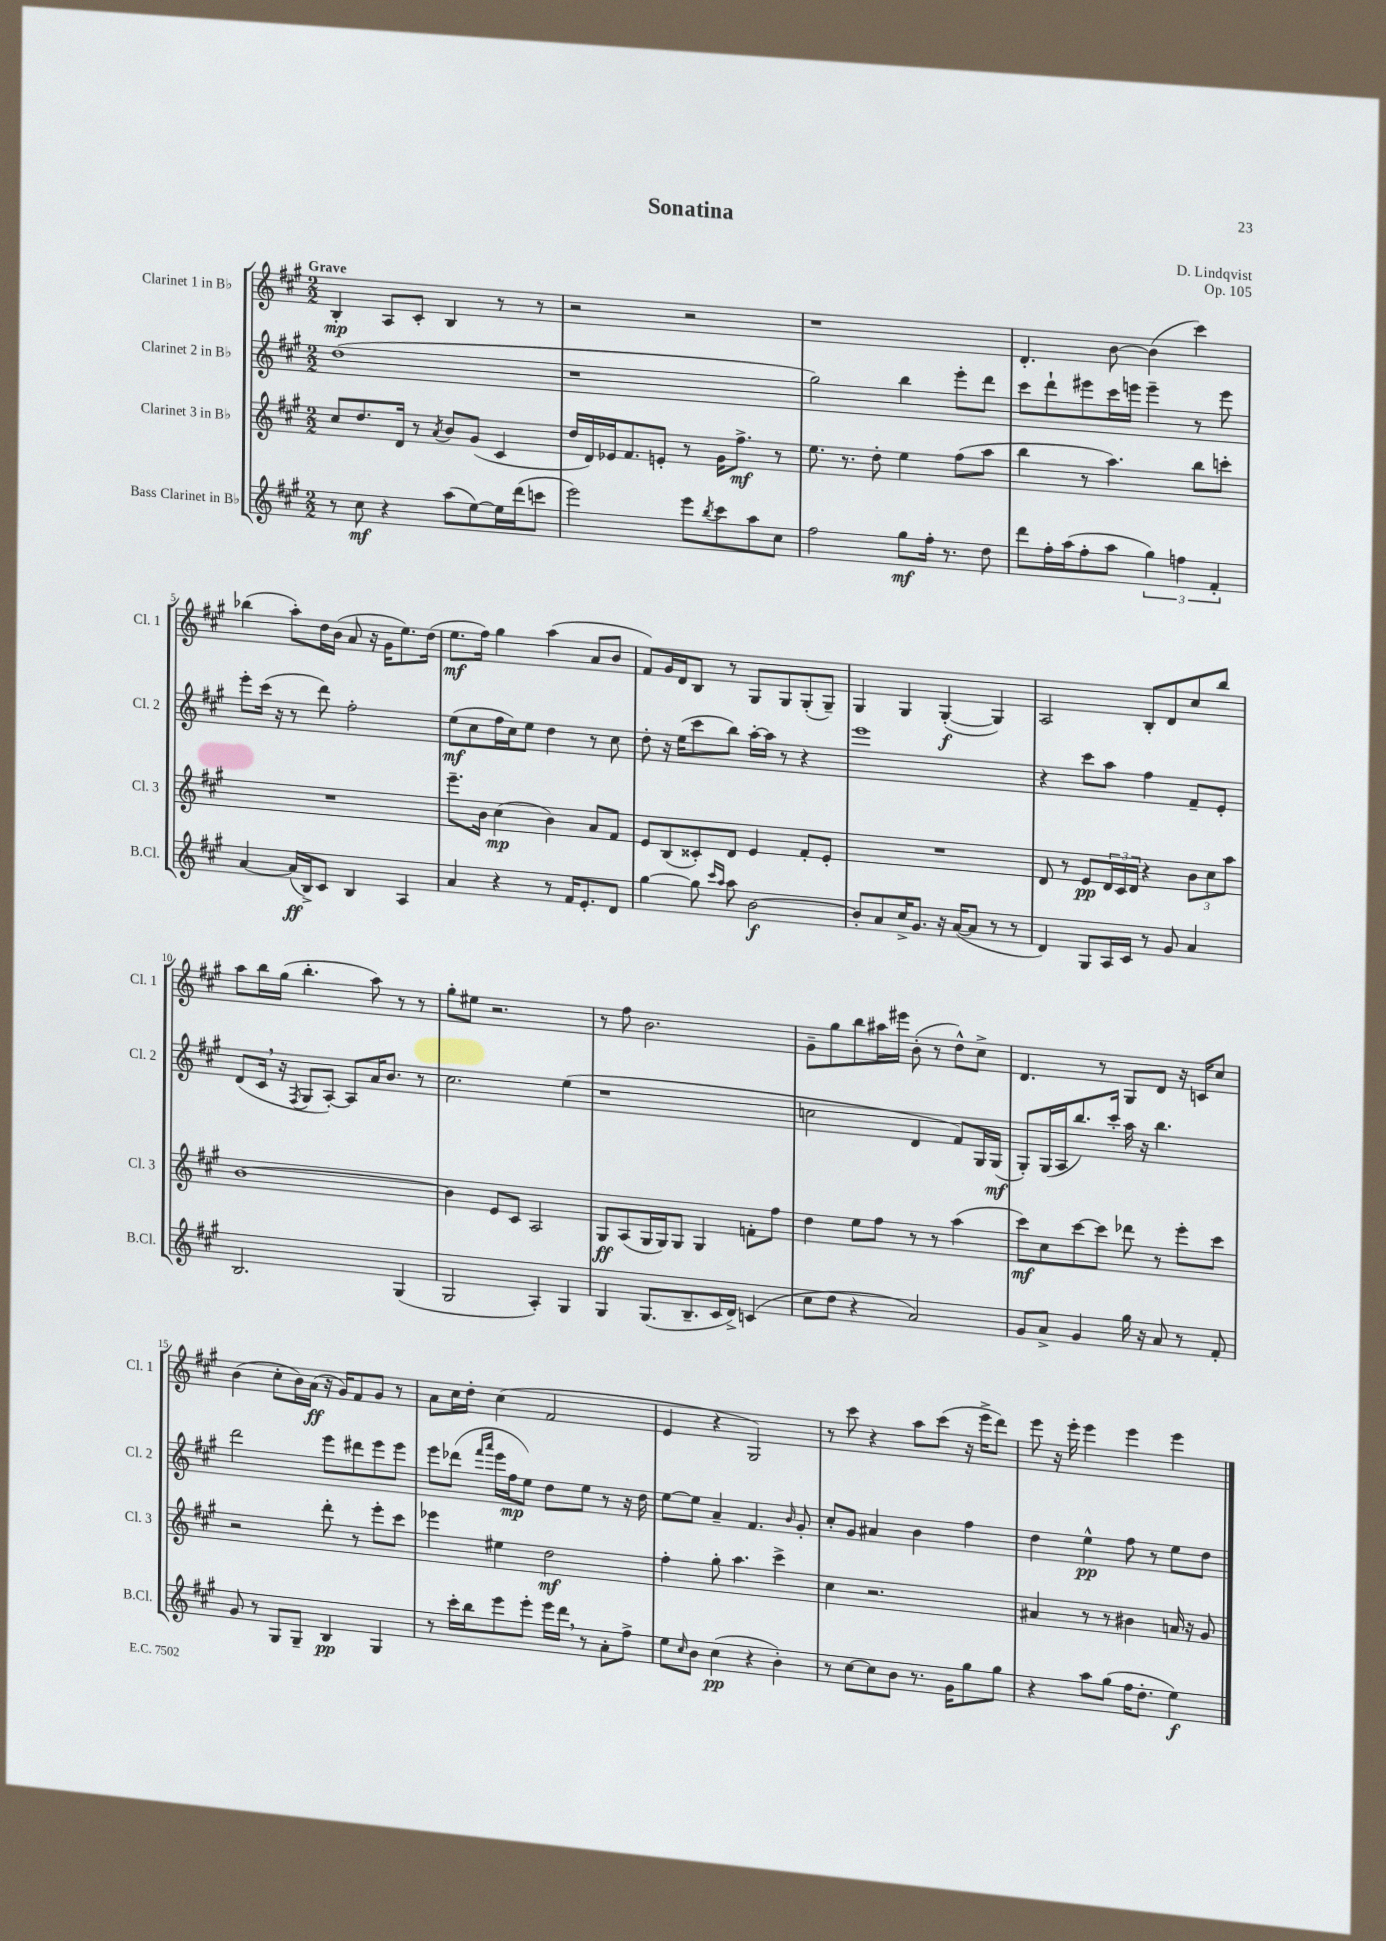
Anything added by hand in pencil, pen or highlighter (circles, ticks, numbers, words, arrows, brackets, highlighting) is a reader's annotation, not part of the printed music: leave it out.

**kern	**dynam	**kern	**dynam	**kern	**dynam	**kern	**dynam
*part4	*part4	*part3	*part3	*part2	*part2	*part1	*part1
*staff4	*staff4	*staff3	*staff3	*staff2	*staff2	*staff1	*staff1
*I"Bass Clarinet in B♭	*	*I"Clarinet 3 in B♭	*	*I"Clarinet 2 in B♭	*	*I"Clarinet 1 in B♭	*
*I'B.Cl.	*	*I'Cl. 3	*	*I'Cl. 2	*	*I'Cl. 1	*
*clefG2	*	*clefG2	*	*clefG2	*	*clefG2	*
*k[f#c#g#]	*	*k[f#c#g#]	*	*k[f#c#g#]	*	*k[f#c#g#]	*
*M2/2	*	*M2/2	*	*M2/2	*	*M2/2	*
=1	=1	=1	=1	=1	=1	=1	=1
!	!	!	!	!	!	!LO:TX:a:B:t=Grave	!
8r	.	8cc#/L	.	(1dd	.	4B'/	mp
8cc#\	mf	8.dd/	.	.	.	.	.
4r	.	.	.	.	.	8A/L	.
.	.	16d/Jk	.	.	.	.	.
.	.	8r	.	.	.	8c#'/J	.
.	.	8qa/	.	.	.	.	.
(8aa\L	.	8b/L	.	.	.	4B/	.
[8ee\)	.	(8g#/J	.	.	.	.	.
16ee\L]	.	4c#/	.	.	.	8r	.
(16ddd\J	.	.	.	.	.	.	.
8cccn\J	.	.	.	.	.	8r	.
=2	=2	=2	=2	=2	=2	=2	=2
2eee\)	.	16dd/LL	.	1r	.	2r	.
.	.	16d/)	.	.	.	.	.
.	.	16e-X/J	.	.	.	.	.
.	.	8.f#/	.	.	.	.	.
.	.	8en'/J	.	.	.	.	.
8eee\L	.	8r	.	.	.	2r	.
8qbb/	.	.	.	.	.	.	.
8ccc#\	.	16g#\KL	.	.	.	.	.
.	.	8.ff#^\J	mf	.	.	.	.
8aa\	.	.	.	.	.	.	.
8cc#\J	.	8r	.	.	.	.	.
=3	=3	=3	=3	=3	=3	=3	=3
2ff#\	.	8.ee\	.	2gg#\)	.	1r	.
.	.	8.r	.	.	.	.	.
.	.	8dd'\	.	.	.	.	.
8gg#\L	mf	4ee\	.	4bb\	.	.	.
16ff#'\Jk	.	.	.	.	.	.	.
8.r	.	.	.	.	.	.	.
.	.	(8ff#\L	.	8eee'\L	.	.	.
8dd\	.	8aa\J	.	8ddd\J	.	.	.
=4	=4	=4	=4	=4	=4	=4	=4
8ddd\L	.	4bb\	.	8ccc#\L	.	4.d'/	.
16ff#'\L	.	.	.	8ddd`\	.	.	.
(16aa\J	.	.	.	.	.	.	.
8ff#'\	.	8r	.	8eee#X\	.	.	.
8aa\J	.	4.aa\)	.	16ccc#\L	.	[8b\	.
.	.	.	.	16eeen\JJ	.	.	.
6gg#\)	.	.	.	4eee~\	.	(4b\]	.
6ffn\	.	.	.	.	.	.	.
.	.	8bb\L	.	8r	.	4ccc#\)	.
6f#'/	.	.	.	.	.	.	.
.	.	8cccn'\J	.	8eee\	.	.	.
!!LO:LB:g=z
=5	=5	=5	=5	=5	=5	=5	=5
[4a/	.	1r	.	8eee'\L	.	(4bb-X\	.
.	.	.	.	(16ccc#\Jk	.	.	.
.	.	.	.	16r	.	.	.
(16a/LL]	ff	.	.	8r	.	8aa'\L)	.
16B^/J)	.	.	.	.	.	.	.
8c#/J	.	.	.	8ddd\)	.	16dd\L	.
.	.	.	.	.	.	(16b\JJ	.
4B/	.	.	.	2ff#'\	.	8a/	.
.	.	.	.	.	.	16r	.
.	.	.	.	.	.	16g#\KL	.
4A/	.	.	.	.	.	8.ee\)	.
.	.	.	.	.	.	(16dd\Jk	.
=6	=6	=6	=6	=6	=6	=6	=6
4a/	.	8.eee~\L	.	(8ee\L	mf	8.ee\L	mf
.	.	.	.	8cc#\	.	.	.
.	.	16b\Jk	.	.	.	16ff#\Jk)	.
4r	.	(4cc#\	mp	16ff#\L	.	4gg#\	.
.	.	.	.	16cc#\J)	.	.	.
.	.	.	.	8ee\J	.	.	.
8r	.	4b\)	.	4dd\	.	(4aa\	.
16f#/KL	.	.	.	.	.	.	.
8.e'/	.	.	.	.	.	.	.
.	.	8a/L	.	8r	.	8a/L	.
8d/J	.	8f#/J	.	8cc#\	.	8b/J	.
=7	=7	=7	=7	=7	=7	=7	=7
[4gg#\	.	8e/L	.	8dd'\	.	8f#/L)	.
.	.	(8B/	.	16r	.	16g#/L	.
.	.	.	.	(16ee\KL	.	16d/J	.
8gg#\]	.	8c##X'/)	.	8ccc#\	.	8B/J	.
16qqccc#/LL	.	.	.	.	.	.	.
16qqaa/JJ	.	.	.	.	.	.	.
8aa\	.	8d/J	.	8bb\J)	.	8r	.
[2b\	f	4e/	.	[16aa'\LL	.	8G#/L	.
.	.	.	.	16aa\JJ]	.	.	.
.	.	.	.	8r	.	8G#/	.
.	.	8f#'/L	.	4r	.	(8G#'/	.
.	.	8e'/J	.	.	.	8G#~/J)	.
=8	=8	=8	=8	=8	=8	=8	=8
8b'/L]	.	1r	.	1eee	.	4G#/	.
8a/	.	.	.	.	.	.	.
16cc#^/K	.	.	.	.	.	4G#/	.
8.g#/J	.	.	.	.	.	.	.
16r	.	.	.	.	.	([4G#'/	f
([16a/KL	.	.	.	.	.	.	.
8a/J]	.	.	.	.	.	.	.
8r	.	.	.	.	.	4G#/])	.
8r	.	.	.	.	.	.	.
=9	=9	=9	=9	=9	=9	=9	=9
4d/)	.	8d/	.	4r	.	2A/	.
.	.	8r	.	.	.	.	.
8G#/L	.	8e/L	pp	8ccc#\L	.	.	.
16A/L	.	24d/L	.	8aa\J	.	.	.
.	.	24c#/	.	.	.	.	.
16c#/JJ	.	.	.	.	.	.	.
.	.	24d/JJ	.	.	.	.	.
8r	.	4r	.	4ff#\	.	8B'/L	.
8g#/	.	.	.	.	.	8d/	.
4a/	.	12b\L	.	8f#~/L	.	8cc#/	.
.	.	12cc#\	.	.	.	.	.
.	.	.	.	8e'/J	.	8bb/J	.
.	.	12aa\J	.	.	.	.	.
!!LO:LB:g=z
=10	=10	=10	=10	=10	=10	=10	=10
2.B/	.	[1b	.	(8d/L	.	8aa\L	.
.	.	.	.	16c#,/Jk	.	16bb\L	.
.	.	.	.	16r	.	(16gg#\JJ	.
.	.	.	.	8qF#/	.	.	.
.	.	.	.	8G#/L	.	4.bb'\	.
.	.	.	.	[8A'/J)	.	.	.
.	.	.	.	8A/L]	.	.	.
.	.	.	.	16a/K	.	8aa\)	.
.	.	.	.	8.b/J	.	.	.
(4G#/	.	.	.	.	.	8r	.
.	.	.	.	8r	.	8r	.
=11	=11	=11	=11	=11	=11	=11	=11
2G#/	.	4b\]	.	2.cc#\	.	8gg#'\L	.
.	.	.	.	.	.	8ee#X\J	.
.	.	8e/L	.	.	.	2.r	.
.	.	8c#/J	.	.	.	.	.
4A'/)	.	2A/	.	.	.	.	.
4G#/	.	.	.	(4ee\	.	.	.
=12	=12	=12	=12	=12	=12	=12	=12
4G#/	.	8G#/L	ff	1r	.	8r	.
.	.	(8A/	.	.	.	8ff#\	.
(8.G#/L	.	16G#/L	.	.	.	2.b\	.
.	.	16G#/J)	.	.	.	.	.
.	.	8G#/J	.	.	.	.	.
8.B~/	.	.	.	.	.	.	.
.	.	4G#/	.	.	.	.	.
16c#/L	.	.	.	.	.	.	.
16d^/JJ)	.	.	.	.	.	.	.
(4cn/	.	8fn'\L	.	.	.	.	.
.	.	8ff#\J	.	.	.	.	.
=13	=13	=13	=13	=13	=13	=13	=13
8cc#\L	.	4dd\	.	2ccn\	.	8g#~\L	.
8dd\J	.	.	.	.	.	8gg#\	.
4r	.	8ee\L	.	.	.	8bb\	.
.	.	8ff#\J	.	.	.	16aa#X\L	.
.	.	.	.	.	.	16eee#X\JJ	.
2a/)	.	8r	.	4d/	.	(8b'\	.
.	.	8r	.	.	.	8r	.
.	.	(4aa\	.	8f#/L)	.	8dd^^\L)	.
.	.	.	.	16G#/L	.	8cc#^\J	.
.	.	.	.	(16G#/JJ	mf	.	.
=14	=14	=14	=14	=14	=14	=14	=14
8g#/L	.	8ccc#\L)	mf	8G#'/L)	.	4.d/	.
8a^/J	.	8cc#\	.	(16G#/L	.	.	.
.	.	.	.	16A/J	.	.	.
4g#/	.	[8ccc#\	.	8.bb/)	.	.	.
.	.	8ccc#\J]	.	.	.	8r	.
.	.	.	.	16ccc#'/Jk	.	.	.
16gg#\	.	8ddd-X\	.	16aa\	.	8G#/L	.
16r	.	.	.	16r	.	.	.
8a/	.	8r	.	4.bb\	.	8d/J	.
8r	.	8eee'\L	.	.	.	16r	.
.	.	.	.	.	.	16cn/KL	.
8f#'/	.	8ccc#\J	.	.	.	8cc#/J	.
!!LO:LB:g=z
=15	=15	=15	=15	=15	=15	=15	=15
8g#/	.	2r	.	2ddd\	.	(4b\	.
8r	.	.	.	.	.	.	.
8G#/L	.	.	.	.	.	8cc#'\L	.
8G#~/J	.	.	.	.	.	16b\L)	.
.	.	.	.	.	.	(16a\JJ	ff
4B/	pp	8ddd'\	.	8eee\L	.	16r	.
.	.	.	.	.	.	16g#/KL)	.
.	.	8r	.	8ddd#X\	.	8f#/	.
4G#/	.	8eee'\L	.	8eee\	.	8g#/J	.
.	.	8ccc#\J	.	8eee\J	.	8r	.
=16	=16	=16	=16	=16	=16	=16	=16
8r	.	4eee-X\	.	8eee\L	.	8a\L	.
16ccc#'\LL	.	.	.	(8ddd-X\J	.	16cc#\L	.
16bb\J	.	.	.	.	.	16dd'\JJ	.
.	.	.	.	16qqfff#/LL	.	.	.
.	.	.	.	16qqaaa/JJ	.	.	.
8eee\	.	4ee#X\	.	16eee\LL	.	(4cc#\	.
.	.	.	.	16ff#\J	mp	.	.
8eee'\J	.	.	.	8ee\J)	.	.	.
16eee\LL	.	2dd\	mf	8dd\L	.	2f#/	.
16ddd,\JJ	.	.	.	.	.	.	.
8r	.	.	.	8ee\J	.	.	.
8a'\L	.	.	.	8r	.	.	.
8ff#^\J	.	.	.	16r	.	.	.
.	.	.	.	16dd\	.	.	.
=17	=17	=17	=17	=17	=17	=17	=17
8ee\L	.	4ff#'\	.	[8ee\L	.	4e/	.
16qqcc#/	.	.	.	.	.	.	.
8b\J	.	.	.	8ee\J]	.	.	.
(4cc#\	pp	8gg#'\	.	4a~/	.	4r	.
.	.	4.aa\	.	.	.	.	.
4r	.	.	.	4.f#/	.	2G#/)	.
4b'\)	.	4ccc#^\	.	.	.	.	.
.	.	.	.	16qqb/	.	.	.
.	.	.	.	8g#'/	.	.	.
=18	=18	=18	=18	=18	=18	=18	=18
8r	.	4cc#\	.	8cc#'/L	.	8r	.
[8cc#\L	.	.	.	8g#/J	.	8ccc#\	.
8cc#\]	.	2.r	.	4a#X/	.	4r	.
8b\J	.	.	.	.	.	.	.
8.r	.	.	.	4b\	.	8aa\L	.
.	.	.	.	.	.	(8ccc#\J	.
16g#\KL	.	.	.	.	.	.	.
8gg#\	.	.	.	4ff#\	.	16r	.
.	.	.	.	.	.	16eee^\KL	.
8gg#\J	.	.	.	.	.	8ddd\J)	.
=19	=19	=19	=19	=19	=19	=19	=19
4r	.	4a#X/	.	4dd\	.	8eee\	.
.	.	.	.	.	.	16r	.
.	.	.	.	.	.	16eee'\	.
8aa\L	.	8r	.	4ee^^\	pp	4eee\	.
(8gg#\J	.	8r	.	.	.	.	.
16ff#\KL	.	4b#X\	.	8ff#\	.	4eee\	.
8.dd'\J	.	.	.	.	.	.	.
.	.	.	.	8r	.	.	.
4ee\)	f	16an/	.	8ee\L	.	4eee\	.
.	.	16r	.	.	.	.	.
.	.	8g#/	.	8dd\J	.	.	.
==	==	==	==	==	==	==	==
*-	*-	*-	*-	*-	*-	*-	*-
